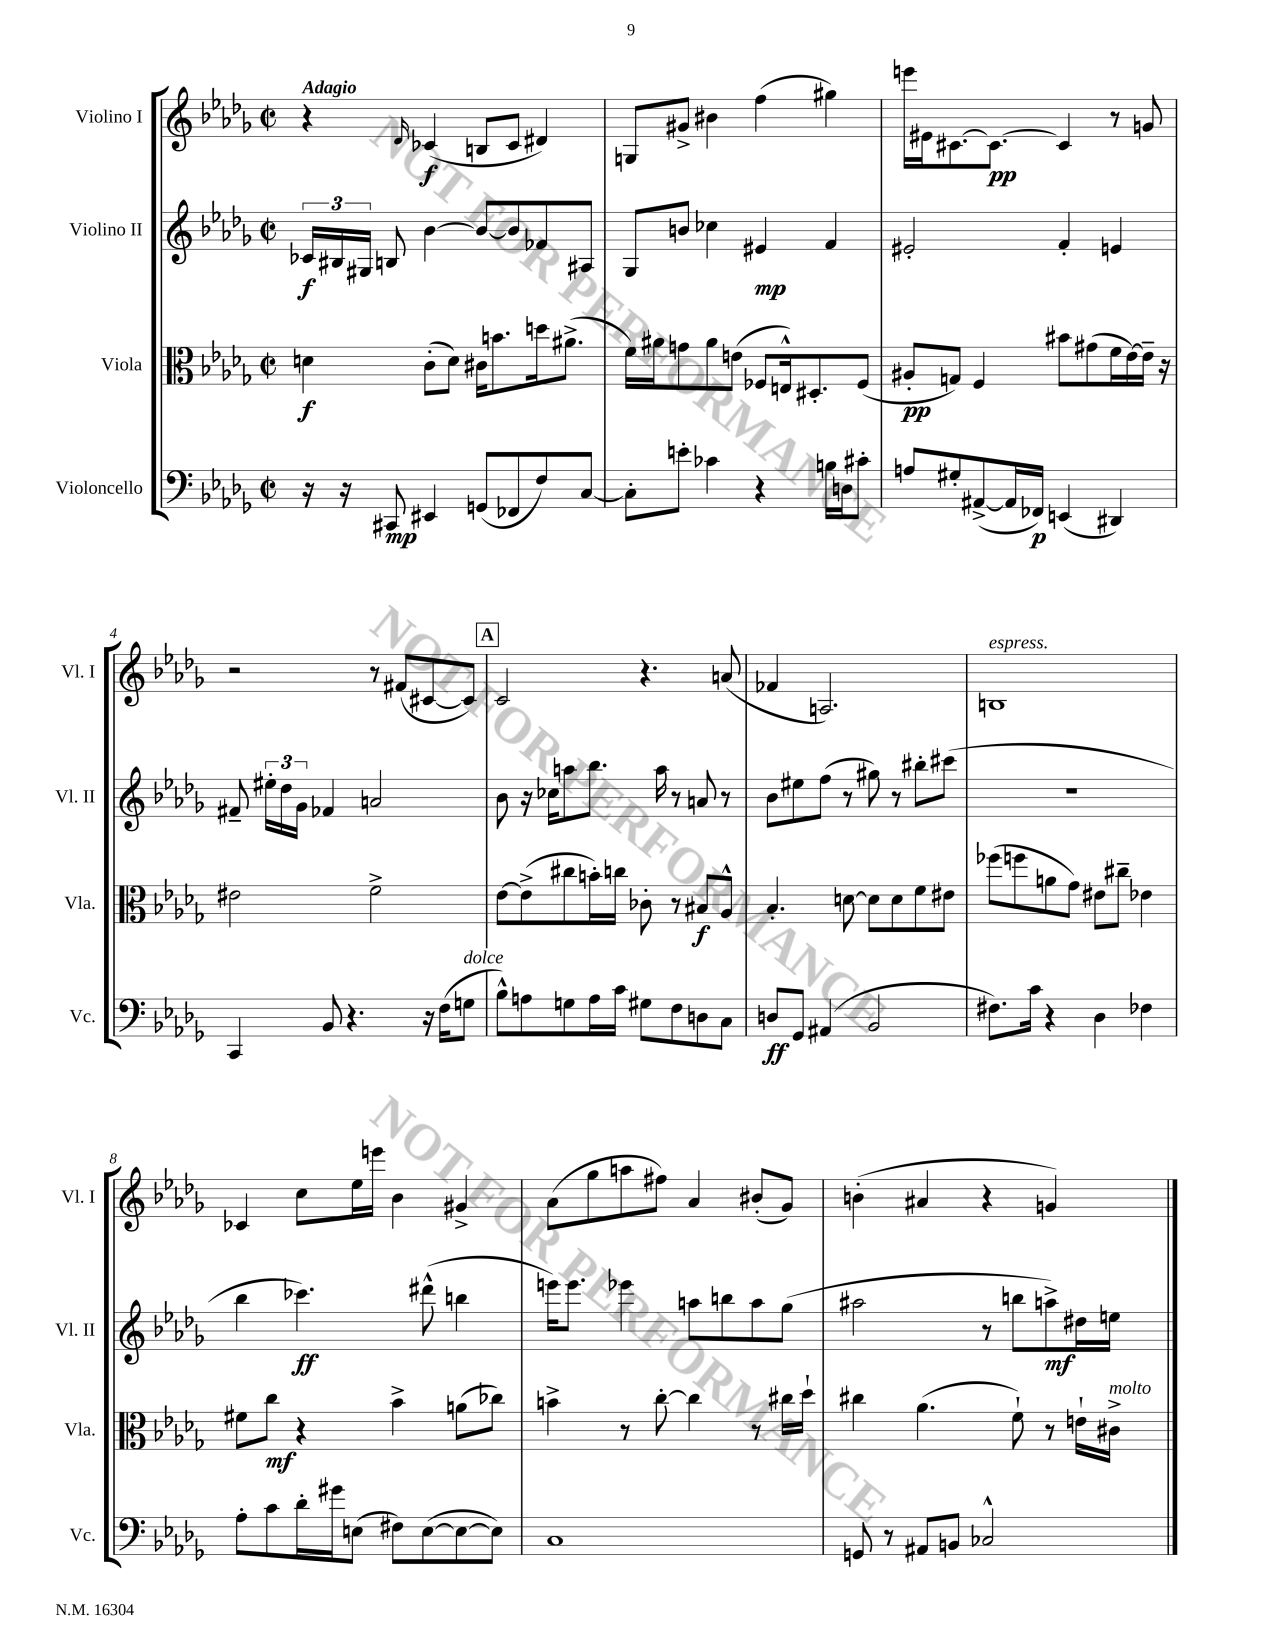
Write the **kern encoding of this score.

**kern	**dynam	**kern	**dynam	**kern	**dynam	**kern	**dynam
*part4	*part4	*part3	*part3	*part2	*part2	*part1	*part1
*staff4	*staff4	*staff3	*staff3	*staff2	*staff2	*staff1	*staff1
*I"Violoncello	*	*I"Viola	*	*I"Violino II	*	*I"Violino I	*
*I'Vc.	*	*I'Vla.	*	*I'Vl. II	*	*I'Vl. I	*
*clefF4	*	*clefC3	*	*clefG2	*	*clefG2	*
*k[b-e-a-d-g-]	*	*k[b-e-a-d-g-]	*	*k[b-e-a-d-g-]	*	*k[b-e-a-d-g-]	*
*M2/2	*	*M2/2	*	*M2/2	*	*M2/2	*
*met(c|)	*	*met(c|)	*	*met(c|)	*	*met(c|)	*
=1	=1	=1	=1	=1	=1	=1	=1
!	!	!	!	!	!	!LO:TX:a:B:t=Adagio	!
16r	.	4dn\	f	24c-X/LL	f	4r	.
.	.	.	.	24B#X/	.	.	.
16r	.	.	.	.	.	.	.
.	.	.	.	24G#X/JJ	.	.	.
8CC#X/	mp	.	.	8Bn/	.	.	.
.	.	.	.	.	.	16qqd-/	.
4EE#X/	.	(8c'\L	.	[4b-\	.	(4c-X/	f
.	.	8d\J)	.	.	.	.	.
(8GGn/L	.	16c#X\KL	.	8b-/L_	.	8Bn/L	.
.	.	8.bn\	.	.	.	.	.
8FF-X/	.	.	.	8b-/]	.	8c-/J	.
8F/)	.	16ddn\k	.	8f-X/	.	4d#X/)	.
.	.	(8.a#X^\J	.	.	.	.	.
[8C/J	.	.	.	8A#X/J	.	.	.
=2	=2	=2	=2	=2	=2	=2	=2
8C'\L]	.	16f\LL)	.	8G-/L	.	8Gn/L	.
.	.	16a#X\J	.	.	.	.	.
8en'\J	.	8gn\	.	8bn/J	.	8g#X^/J	.
4c-X\	.	8a#\	.	4cc-X\	.	4b#X\	.
.	.	(8en\J	.	.	.	.	.
4r	.	8F-X/L	.	4e#X/	mp	(4ff\	.
.	.	16En^^/k)	.	.	.	.	.
.	.	8.D#X'/	.	.	.	.	.
16Bn\LL	.	.	.	4f/	.	4gg#X\)	.
16Dn\J	.	.	.	.	.	.	.
8c#X'\J	.	(8F-/J	.	.	.	.	.
=3	=3	=3	=3	=3	=3	=3	=3
8An/L	.	8A#X'/L	pp	2e#X'/	.	16eeen\LL	.
.	.	.	.	.	.	16e#X\J	.
8G#X'/	.	8Gn/J)	.	.	.	[8.c#X\	.
([8AA#X^/	.	4F/	.	.	.	.	.
.	.	.	.	.	.	8.c#\J_	pp
16AA#/L]	.	.	.	.	.	.	.
16FF-X/JJ)	p	.	.	.	.	.	.
(4EEn/	.	8b#X\L	.	4f'/	.	4c#/]	.
.	.	(8g#X\	.	.	.	.	.
4DD#X/)	.	16f\L	.	4en/	.	8r	.
.	.	[16e-\)	.	.	.	.	.
.	.	16e-~\JJ]	.	.	.	8gn/	.
.	.	16r	.	.	.	.	.
!!LO:LB:g=z
=4	=4	=4	=4	=4	=4	=4	=4
4CC/	.	2e#X\	.	8f#X~/	.	2r	.
.	.	.	.	24ee#X'\LL	.	.	.
.	.	.	.	24dd-\	.	.	.
.	.	.	.	24g-\JJ	.	.	.
8BB-/	.	.	.	4f-X/	.	.	.
4.r	.	.	.	.	.	.	.
.	.	2f^\	.	2an/	.	8r	.
.	.	.	.	.	.	(8f#X/L	.
16r	.	.	.	.	.	[8c#X/	.
(16F\KL	.	.	.	.	.	.	.
!LO:TX:a:i:t=dolce	!	!	!	!	!	!	!
8Gn\J	.	.	.	.	.	8c#/J])	.
!!LO:REH:place=s1:t=A
=5	=5	=5	=5	=5	=5	=5	=5
8B-^^\L)	.	[8e-\L	.	8b-\	.	2c/	.
8An\	.	(8e-^\]	.	16r	.	.	.
.	.	.	.	16cc-X\KL	.	.	.
8Gn\	.	8cc#X\	.	8aan\	.	.	.
16A\L	.	16bn'\L)	.	8.bb-\J	.	.	.
16c\JJ	.	16ccn\JJ	.	.	.	.	.
8G#X\L	.	8c-X'\	.	.	.	4.r	.
.	.	.	.	16aa\	.	.	.
8F\	.	8r	.	8r	.	.	.
8Dn\	.	8B#X/L	f	8an/	.	.	.
8C\J	.	8A-^^/J	.	8r	.	(8an/	.
=6	=6	=6	=6	=6	=6	=6	=6
8Dn/L	ff	4.B-'/	.	8b-\L	.	4f-X/	.
8GG-/J	.	.	.	8ee#X\	.	.	.
(4AA#X/	.	.	.	(8ff\J	.	2.An/)	.
.	.	[8dn\	.	8r	.	.	.
2BB-/	.	8d\L]	.	8gg#X\)	.	.	.
.	.	8d\	.	8r	.	.	.
.	.	8f\	.	8bb#X'\L	.	.	.
.	.	8e#X\J	.	(8ccc#X\J	.	.	.
=7	=7	=7	=7	=7	=7	=7	=7
!	!	!	!	!	!	!LO:TX:a:i:t=espress.	!
8.F#X\L)	.	(8ff-X\L	.	1r	.	1Bn	.
.	.	8ffn\	.	.	.	.	.
16c\Jk	.	.	.	.	.	.	.
4r	.	8an\	.	.	.	.	.
.	.	8g-\J)	.	.	.	.	.
4D-\	.	8e#X\L	.	.	.	.	.
.	.	8cc#X~\J	.	.	.	.	.
4F-X\	.	4e-X\	.	.	.	.	.
!!LO:LB:g=z
=8	=8	=8	=8	=8	=8	=8	=8
8A-'\L	.	8f#X\L	.	4bb-\	.	4c-X/	.
8c\	.	8cc\J	mf	.	.	.	.
16d-'\L	.	4r	.	4.ccc-X\)	ff	8cc\L	.
16g#X\J	.	.	.	.	.	.	.
(8En\J	.	.	.	.	.	16ee-\L	.
.	.	.	.	.	.	16eeen\JJ	.
8F#X\L)	.	4b-^\	.	.	.	4b-\	.
([8E\	.	.	.	(8ddd#X^^\	.	.	.
8E\_	.	(8an\L	.	4bbn\	.	4g#X^/	.
8E\J])	.	8cc-X\J)	.	.	.	.	.
=9	=9	=9	=9	=9	=9	=9	=9
1C	.	4bn^\	.	16eeen\KL)	.	(8a-\L	.
.	.	.	.	8.eee\J	.	.	.
.	.	.	.	.	.	8gg-\	.
.	.	8r	.	4eee-X\	.	8aan\	.
.	.	[8cc'\	.	.	.	8ff#X\J)	.
.	.	4cc\]	.	8aan\L	.	4a-/	.
.	.	.	.	8bbn\	.	.	.
.	.	8r	.	8aa\	.	(8b#X'/L	.
.	.	16cc#X\LL	.	(8gg-\J	.	8g-/J)	.
.	.	16dd-`\JJ	.	.	.	.	.
=10	=10	=10	=10	=10	=10	=10	=10
8GGn/	.	4cc#X\	.	2aa#X\	.	(4bn'\	.
8r	.	.	.	.	.	.	.
8AA#X/L	.	(4.a-\	.	.	.	4a#X/	.
8BBn/J	.	.	.	.	.	.	.
2C-X^^/	.	.	.	8r	.	4r	.
.	.	8f`\)	.	8bbn\L	.	.	.
.	.	8r	.	8aan^\)	mf	4gn/)	.
.	.	16en`\LL	.	16dd#X\L	.	.	.
!	!	!LO:TX:a:i:t=molto	!	!	!	!	!
.	.	16c#X^\JJ	.	16een\JJ	.	.	.
==	==	==	==	==	==	==	==
*-	*-	*-	*-	*-	*-	*-	*-
